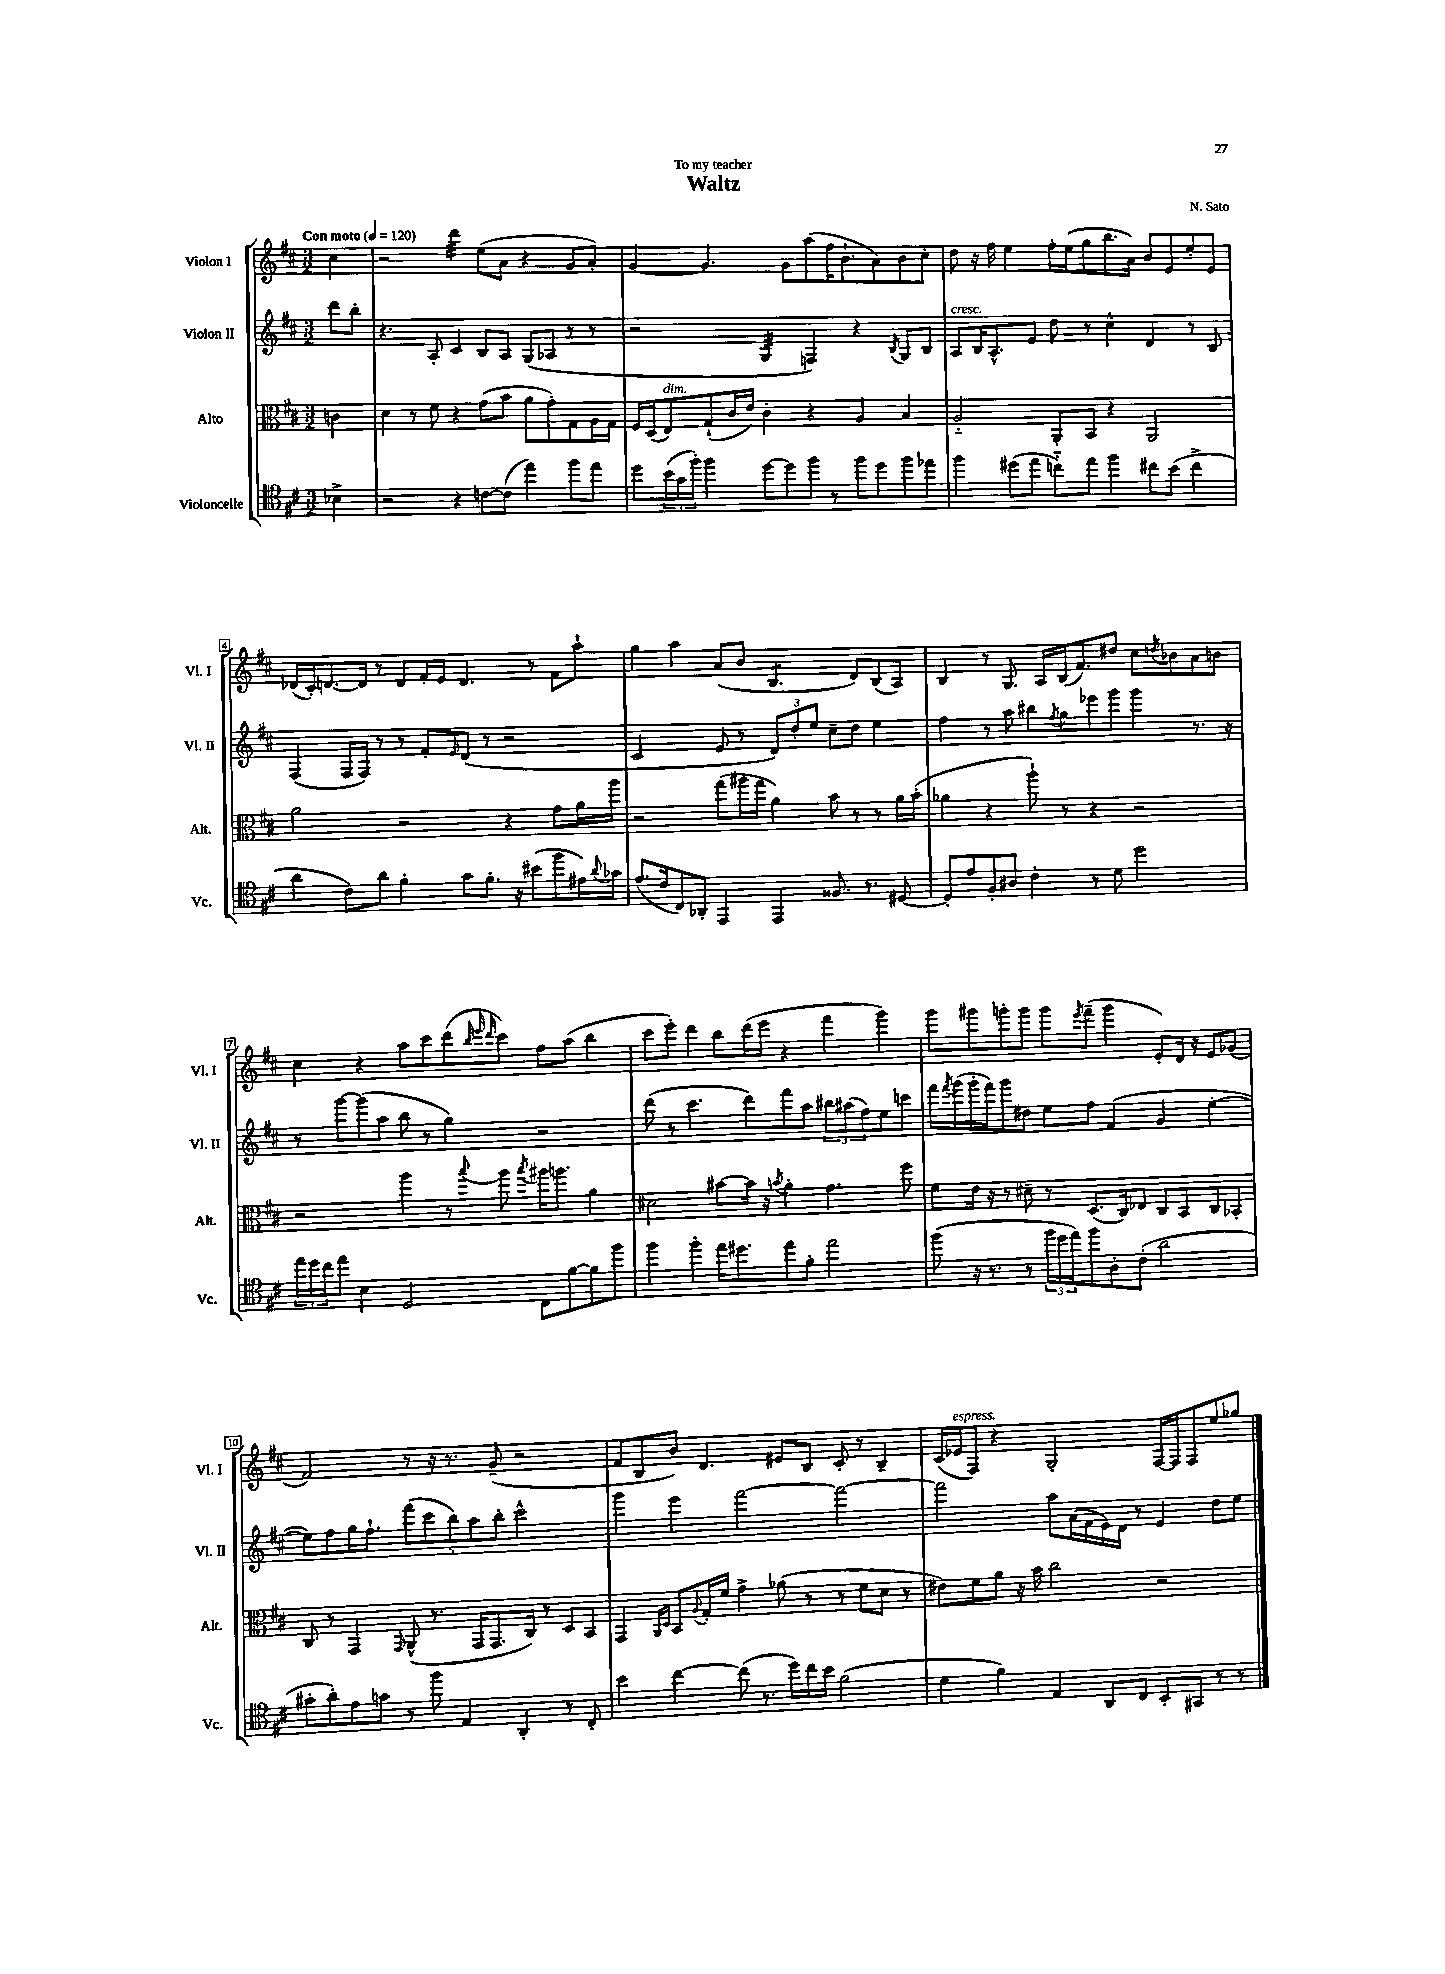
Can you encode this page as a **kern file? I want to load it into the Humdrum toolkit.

**kern	**kern	**kern	**kern
*staff4	*staff3	*staff2	*staff1
*clefC4	*clefC3	*clefG2	*clefG2
*k[f#c#]	*k[f#c#]	*k[f#c#]	*k[f#c#]
*M3/2	*M3/2	*M3/2	*M3/2
*MM120	*MM120	*MM120	*MM120
4B-^	4c	8ddd	4cc#
.	.	8bb'	.
=	=	=	=
2r	4d	4.r	2r
.	8r	.	.
.	8f#	8A'	.
4r	4r	4c#	4ddd
[8c	(8g	8B	(8ee
(8c]	8b	8A	8a
4ee)	8a	(8G	4r
.	8g')	8A-	.
8ff#	8G	8r	8g
8ee	16A	8r	8a')
.	16G	.	.
=	=	=	=
8dd	16F#	2r	[4g
.	(16D	.	.
(24b	8E)	.	.
24g	.	.	.
24ff#')	.	.	.
4ff#	(8G`	.	4.g]
.	16c#	.	.
.	16e)	.	.
[8dd	4c#'	4G	.
8dd]	.	.	8g
8ff#	4r	4F)	(8aa
8r	.	.	16ff#
.	.	.	8.b`
8ff#	4A	4r	.
8dd	.	.	8a)
.	.	8qB	.
8ff#	4B	8G	8b
8ee-	.	8B	8cc#'
=	=	=	=
4ff#	2A'~	8A	8dd
.	.	16B	16r
.	.	8.A^^	16ff#
(8dd#	.	.	4ee
8ee	.	8e	.
8cc'~)	8AA'	8dd	16ff#'
.	.	.	(16ee
8ee	8BB	8r	8gg
4ff#	4r	4cc#^^	8.bb
.	.	.	16a)
8cc#	2AA	4d	8b
(8b	.	.	8e
4cc#^	.	8r	8ee'
.	.	8B	8e
=	=	=	=
4a	2a	(4F#	(16d-
.	.	.	16c#')
.	.	.	[8.d
8c#)	.	16F#	.
.	.	16F#)	16d]
8a	.	8r	8r
4f#'	2r	8r	8d
.	.	8f#'	16f#'
.	.	.	16e
.	.	16qqe	.
8g	.	(8d	4.d
8.f#'	.	8r	.
.	4r	2r	.
16r	.	.	.
(8b#	.	.	8r
8ff#	8g	.	8f#
16e#)	16a	.	8aa`
8qqa	.	.	.
16g-	16aa	.	.
=	=	=	=
(8.e	2r	2c#	4gg
16c#	.	.	.
8C#)	.	.	4aa
8AA-'	.	.	.
4EE	(8gg	8e	(8a
.	16aa#	8r	8b
.	16gg	.	.
4EE	4a)	12d)	4.B
.	.	12dd'	.
.	.	12ee	.
8.F##	8b	8cc#~	.
.	8r	8dd	8d)
8.r	.	.	.
.	8r	4ee	(8B
[8D#	16a	.	8A)
.	(16b'	.	.
=	=	=	=
8D#']	4a-	4ff#	4B
8e	.	.	.
8F#'	4r	8r	8r
8A#	.	8aa	8.G
4c#'	8aa`)	8bb#	.
.	.	.	16A
.	.	8qff#	.
.	8r	8gg	(16B
.	.	.	8.f#)
8r	4r	8eee-	.
8d	.	8ggg	8dd#
2dd	2r	4ggg	8cc#
.	.	.	8qdd
.	.	.	8b-
.	.	8.r	8a
.	.	.	8b
.	.	16r	.
=	=	=	=
24ee	2r	8r	4cc#
24dd	.	.	.
24cc#	.	.	.
8ee	.	[8ggg	.
4B	.	(8ggg]	4r
.	.	8aa	.
2D	4aa	8bb	8aa
.	.	8r	8ccc#
.	8r	4gg)	(8ddd
.	.	.	32qqbb
.	.	.	32qqeee
.	8qqbb	.	32qqddd
.	8aa	.	8ccc#)
.	8qbb	.	.
8C#	16aa#	2r	8ff#
.	8.aa	.	.
[8f#	.	.	(8aa
8f#]	4a	.	4bb
8ff#	.	.	.
=	=	=	=
4ff#	2d#	(8ddd	8ccc#
.	.	8r	8eee')
4ff#'	.	4.ccc#	4ddd
16ee	[8b#	.	8bb
8.dd#	.	.	.
.	16b#]	8ddd)	(16ddd
.	16r	.	16eee
.	8qb	.	.
8ee	4a'	8fff#	4r
8f#'	.	8aa	.
2ee	4.g	12bb#	4fff#
.	.	(12aa#	.
.	.	12ff#)	.
.	.	8ee	4ggg)
.	8ff#	8ccc	.
=	=	=	=
(8ff#	8f#	16fff#	8ggg
.	.	8qfff#	.
.	.	(16ggg	.
16r	16e	16ggg'	8ggg#
8.r	16r	16fff#)	.
.	8r	8ggg	8ggg'
8r	8d#~	8dd#	8ggg
24ff#	8r	8ee	8ggg
24dd	.	.	.
24ee)	.	.	.
.	.	.	8qeee
8ff#	(8.D	8ff#	(8fff#~
8A'	.	(4f#	4ggg
.	16C#)	.	.
(8c#'	8E-	.	.
2a	8C#	4g	8e')
.	8BB	.	16d
.	.	.	16r
.	8C#	[4ee'	8e
.	8BB-'	.	(8g-
=	=	=	=
8g#'	8C#	8ee])	2f#)
8a')	8r	8ff#	.
8e	4GG	16gg	.
.	.	8.ff#`	.
8g	.	.	.
.	16qqGG	.	.
8r	(8AA^^	(10fff#	8r
.	.	10ccc#	.
8ff#	8.r	.	16r
.	.	.	8.r
.	.	10bb)	.
4E	.	.	.
.	.	10aa	.
.	16GG	.	.
.	8.GG	.	(8g~
.	.	10bb'	.
4AA'	.	2ccc#^^	2r
.	16C#)	.	.
.	8r	.	.
8r	8D	.	.
8C#'	8BB	.	.
=	=	=	=
4b	4GG	4ggg	8f#
.	.	.	8B
.	16qqAA	.	.
.	16qqD	.	.
[4cc#	8BB	4eee	8b)
.	8qqA	.	.
.	16G'	.	4.d
.	16f#	.	.
(8cc#]	4g^	[2fff#	.
8.r	.	.	.
.	(8a-	.	8e#
16dd)	.	.	.
16cc#	8r	.	8B
16b	.	.	.
(2f#	8r	2fff#_	8c#'
.	8f#	.	8r
.	8d	.	4B~
.	8r	.	.
=	=	=	=
4d	8e#)	2fff#]	(16c#
.	.	.	16e-
.	8f#	.	8F#)
4f#)	8a	.	4r
.	16r	.	.
.	16b	.	.
4E	2cc#	8aa	2G'
.	.	(16a	.
.	.	16f#	.
8AA	.	16e)	.
.	.	16d	.
8C#	.	8r	.
8BB'	2r	4e	[16F#
.	.	.	16F#]
8GG#	.	.	8F#
8r	.	8dd	8ee
8r	.	8ee	8gg-
==	==	==	==
*-	*-	*-	*-
